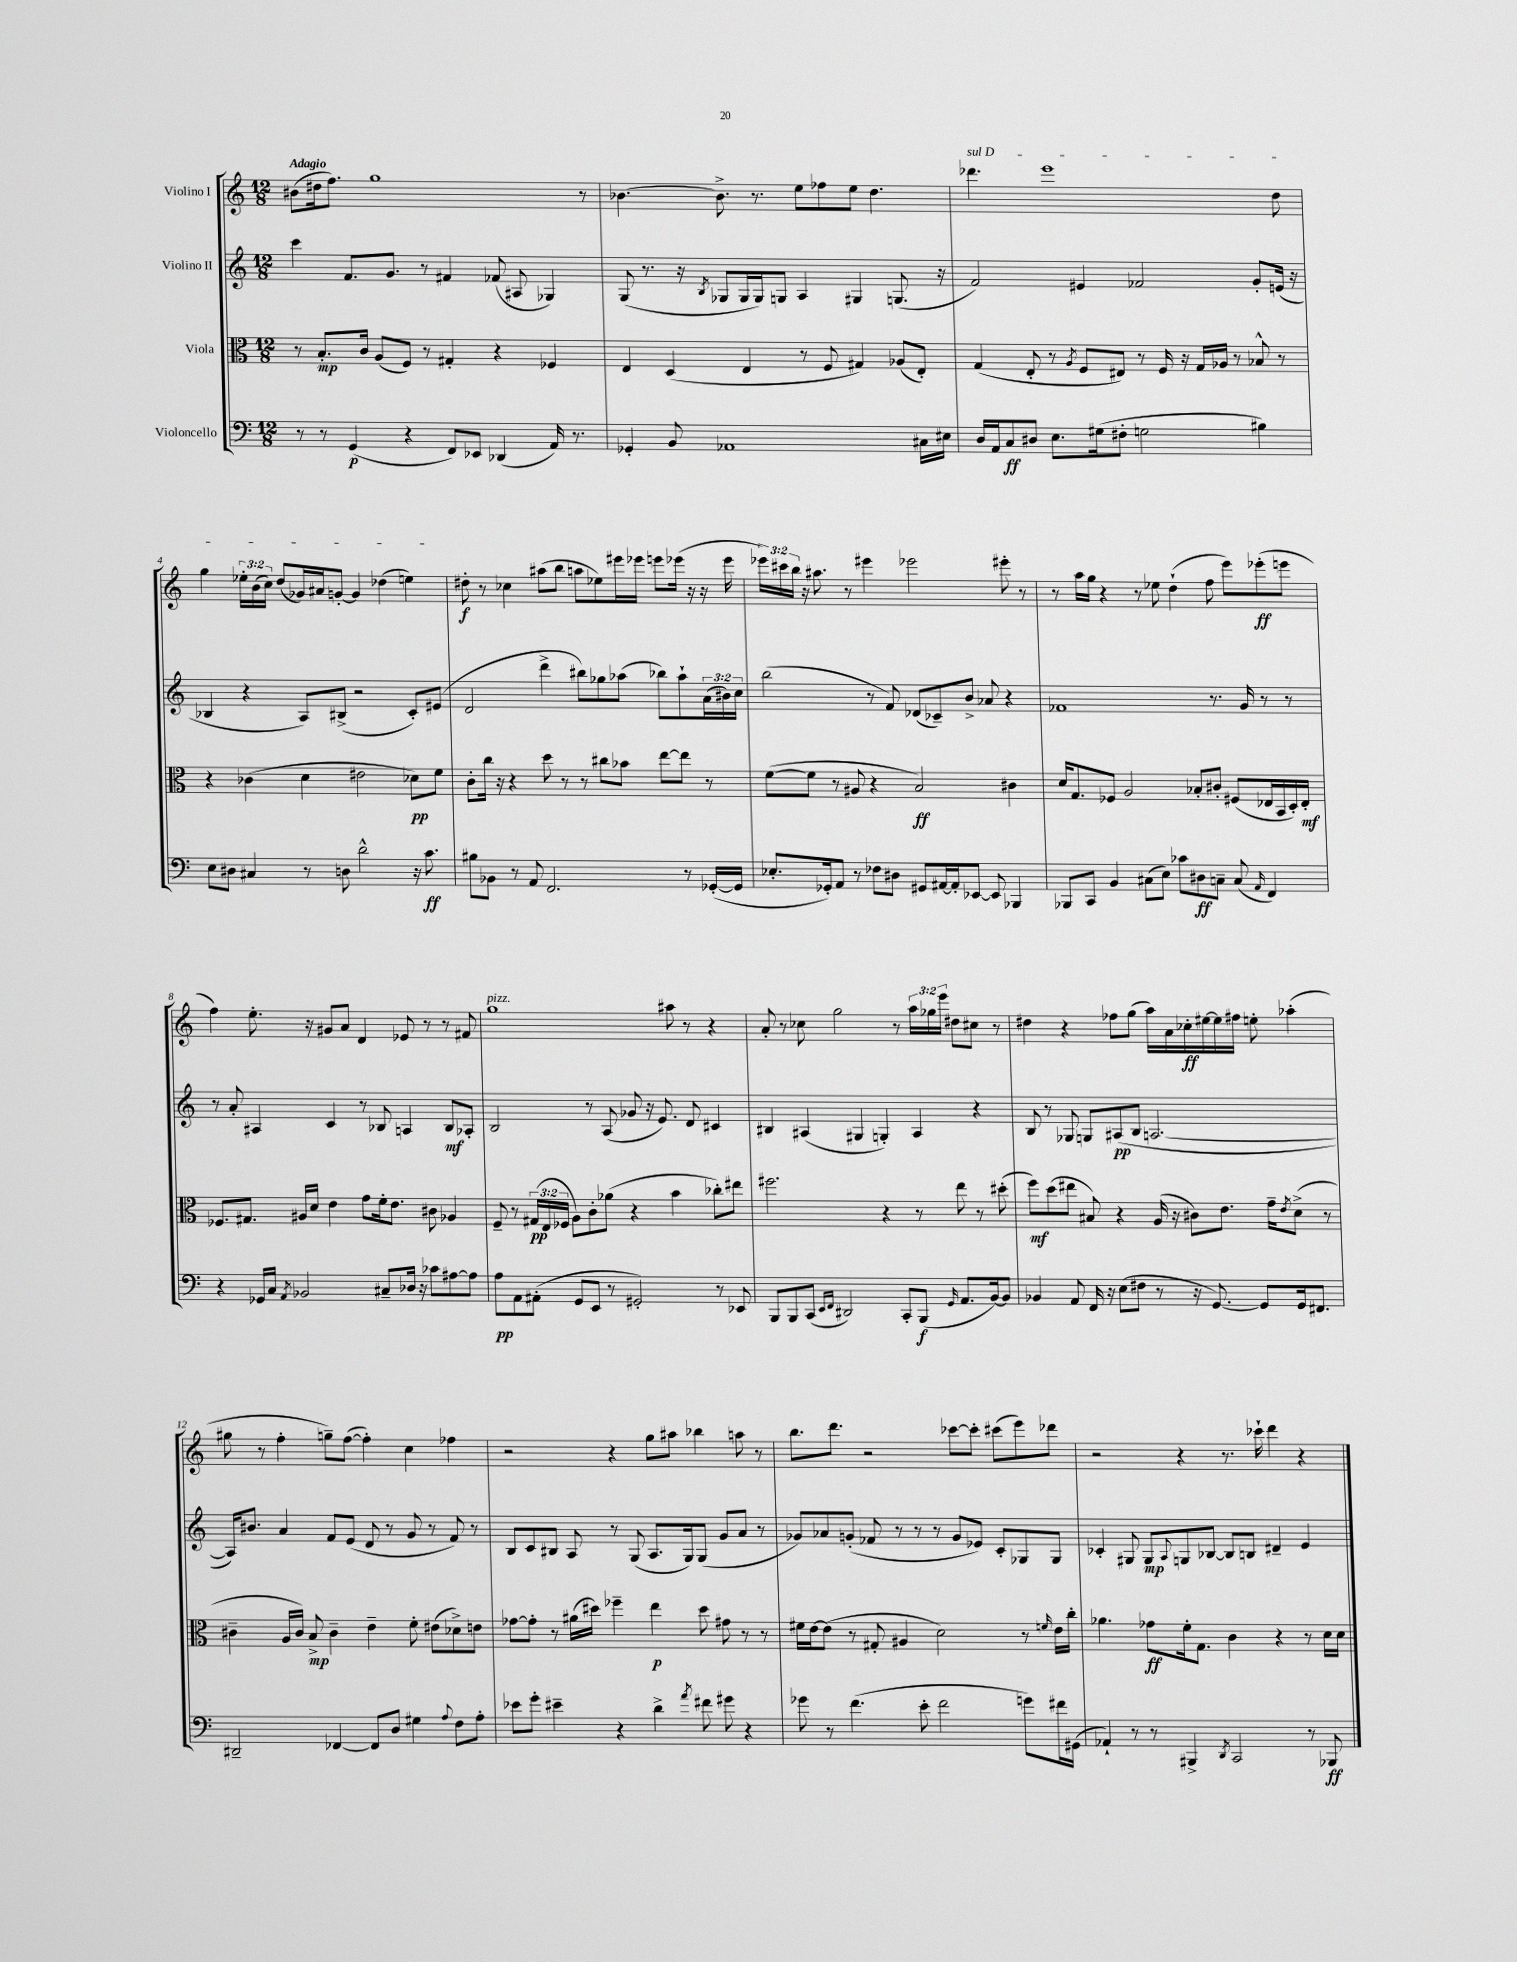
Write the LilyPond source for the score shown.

<<
\new StaffGroup <<
\new Staff = "s0" \with { instrumentName = "Violino I" } {
    \clef treble \key c \major \numericTimeSignature \time 12/8 \override Staff.TupletNumber.text = #tuplet-number::calc-fraction-text \tempo "Adagio"
    bis'8( dis''16 f''8.) g''1 r8 |
    bes'4.~ bes'8.-> r8. e''8 fes''8 e''8 d''4. |
    \once \override TextSpanner.bound-details.left.text = \markup { \italic "sul D" } des'''4.\startTextSpan e'''1 d''8 |
    g''4 \tuplet 3/2 { ees''16-. b'16( c''16) } d''8( ges'16) ais'16 g'8~-. g'4 des''4( e''4\stopTextSpan) |
    dis''8-.\f r8 ces''4 ais''8( b''8 a''8 ees''8) eis'''16 ees'''16 e'''8 ees'''16( r16 r16 ees'''16 |
    \tuplet 3/2 { ees'''16) cis'''16 b''16 } r16 ais''8. r8 eis'''4 ees'''2 eis'''8-. r8 |
    r8 a''16 g''16 r4 r8 ees''8 d''4-!( f''8 e'''8) ees'''8-.\ff( e'''8 |
    f''4) e''8.-. r16 gis'8 a'8 d'4 ees'8 r8 r8 fis'8 |
    g''1^\markup { \italic "pizz." } ais''8 r8 r4 |
    a'8-. r8 ces''8 g''2 r8 \tuplet 3/2 { a''16 ges''16 e'''16 } dis''8 cis''8 r8 |
    dis''4 r4 fes''8 g''8( a''16) a'16 ces''16-.\ff eis''16~ eis''16 fis''16 e''8-. aes''4-.( |
    gis''8 r8 f''4-. g''8--) f''8~( f''4-.) c''4 fes''4 |
    r2 r4 g''8 ais''8 bes''4 a''8 r8 |
    b''8. d'''8. r2 ces'''8~ ces'''8-. cis'''8( e'''8) des'''8 |
    r2 r4 r8. ces'''16-! d'''4 r4 \bar "|." |
}
\new Staff = "s1" \with { instrumentName = "Violino II" } {
    \clef treble \key c \major \numericTimeSignature \time 12/8 \override Staff.TupletNumber.text = #tuplet-number::calc-fraction-text
    c'''4 f'8. g'8. r8 fis'4 fes'8( ais8 ges4) |
    g8( r8. r16 \acciaccatura { b8 } ges8 ges16 ges16) g8 a4 gis4 g8.( r16 |
    f'2) eis'4 fes'2 g'8-. e'16( r16 |
    bes4 r4 a8) bis8->( r2 c'8-.) eis'8( |
    d'2 d'''4-> bis''8) ges''8 aes''8( bes''8) aes''8-! \tuplet 3/2 { a'16( bis'16) c''16 } |
    b''2( r8 f'8) des'8( ces'8--) b'8-> aes'8 r4 |
    fes'1 r8. g'16 r8 r8 |
    r8 a'8-. ais4 c'4 r8 bes8 a4 bes8\mf aes8-. |
    b2 r8 a8( ges'8 r16 e'8.) d'8 cis'4 |
    bis4 ais4( gis4 g4-.) ais4 r4 |
    b8 r8 ges8 g8 ais8\pp( b8 a2.~ |
    a16) bis'8. a'4 f'8 e'8( d'8 r8 g'8 r8 f'8) r8 |
    b8 c'8 bis8 a8 r8 g8( a8. g16) g8( g'8 a'8 r8 |
    ges'8) aes'8 g'8-.( fes'8 r8 r8 r8 g'8 ees'8) c'8-. ges8 ges8 |
    ces'4-. gis8 gis8\mp \appoggiatura { a8 } g8 bes8~ bes8 b8 dis'4-- e'4 \bar "|." |
}
\new Staff = "s2" \with { instrumentName = "Viola" } {
    \clef alto \key c \major \numericTimeSignature \time 12/8 \override Staff.TupletNumber.text = #tuplet-number::calc-fraction-text
    r8 b8.-.\mp c'16 a8( f8) r8 gis4-. r4 fes4 |
    e4 d4( e4 r8 f8 gis4) aes8( e8-.) |
    g4( e8-. r8 \acciaccatura { a8 } f8 eis8) r8 f16 r16 g16 aes16 r8 bes8-^ r8 |
    r4 ces'4( d'4 eis'2 des'8\pp) f'8 |
    c'8-. c''16 r16 r4 d''8 r8 r8 cis''8 bes'8 e''8~ e''8 r8 |
    f'8~( f'8 r8 ais8 r4 b2\ff) cis'4 |
    d'16 g8. fes8 a2 bes8-. cis'8-. fis8( ees16 b,16 d16-.) ees16-.\mf |
    fes8. gis8. ais16 d'16 e'4 g'8 f'16-. e'8. cis'8 aes4 |
    f8-- r8 \tuplet 3/2 { gis16\pp( e16 fes16 } a8) c'8-. aes'8( r4 b'4 ces''8-.) eis''8 |
    fis''2. r4 r8 e''8 r8 dis''8-.( |
    f''8\mf) d''8( eis''8 bis8) r4 a16( r16 cis'8) e'8. g'16-- \acciaccatura { e'8 } d'8->( r8 |
    cis'4-- a16 cis'16) b8->\mp cis'4-- e'4-- f'8-. eis'8( des'8->) e'8 |
    ges'8~ ges'8-. r8 ais'16( dis''16) fes''4-- e''4\p dis''8 gis'8 r8 r8 |
    fis'16 e'16~ e'8( r8 gis8-. ais4 d'2) r8 \grace { f'16 } e'16 c''16-. |
    aes'4. ges'8\ff f'16-. g8. c'4 r4 r8 d'16 d'16 \bar "|." |
}
\new Staff = "s3" \with { instrumentName = "Violoncello" } {
    \clef bass \key c \major \numericTimeSignature \time 12/8
    r8 r8 g,4\p( r4 f,8) ees,8 des,4( a,16) r8. |
    ges,4-. b,8 aes,1 cis16 eis16 |
    d16 a,16 c8\ff dis8 e8. gis16( fis8-. g2 bis4) |
    e8 dis8 cis4 r8 d8 d'2-^ r16 c'8.\ff |
    bis8 bes,8 r8 a,8 f,2. r8 ges,16~-.( ges,16 |
    ees8.-. ges,16-.) a,8 r8 fes8 dis8 gis,8 ais,16~ ais,16-. ees,8~ ees,8 bes,,4 |
    bes,,8 c,8 b,4 cis8( e8) ces'8 dis8\ff c8-- c8( \grace { a,16 } f,4) |
    r4 ges,16 c16 \acciaccatura { a,8 } bes,2 cis8-- des16 r16 ces'8 ais8~ ais8 |
    a8\pp a,8 ais,8-.( g,8 e,8 r8 gis,2-.) r8 ees,8 |
    b,,8 b,,8 c,8( \grace { e,16 f,16 } dis,2) c,8-. b,,8\f( \grace { g,16 } a,8. b,16~) b,8 |
    bes,4 a,8 f,16 r16 e8( fis8 r8 r16 g,8.~) g,8 g,16 fis,8. |
    dis,2-- fes,4~ fes,8 d8 gis4 \appoggiatura { a8 } f8 a8-. |
    ees'8 g'8-. eis'4-- r4 d'4-> \acciaccatura { a'8 } fis'8 gis'8 r4 |
    ges'8 r8 f'4.( e'8-. f'2 g'8) fis'16 gis,16( |
    aes,4-!) r8 r8 bis,,4-> \acciaccatura { d,8 } c,2 r8 bes,,8\ff \bar "|." |
}
>>
>>
